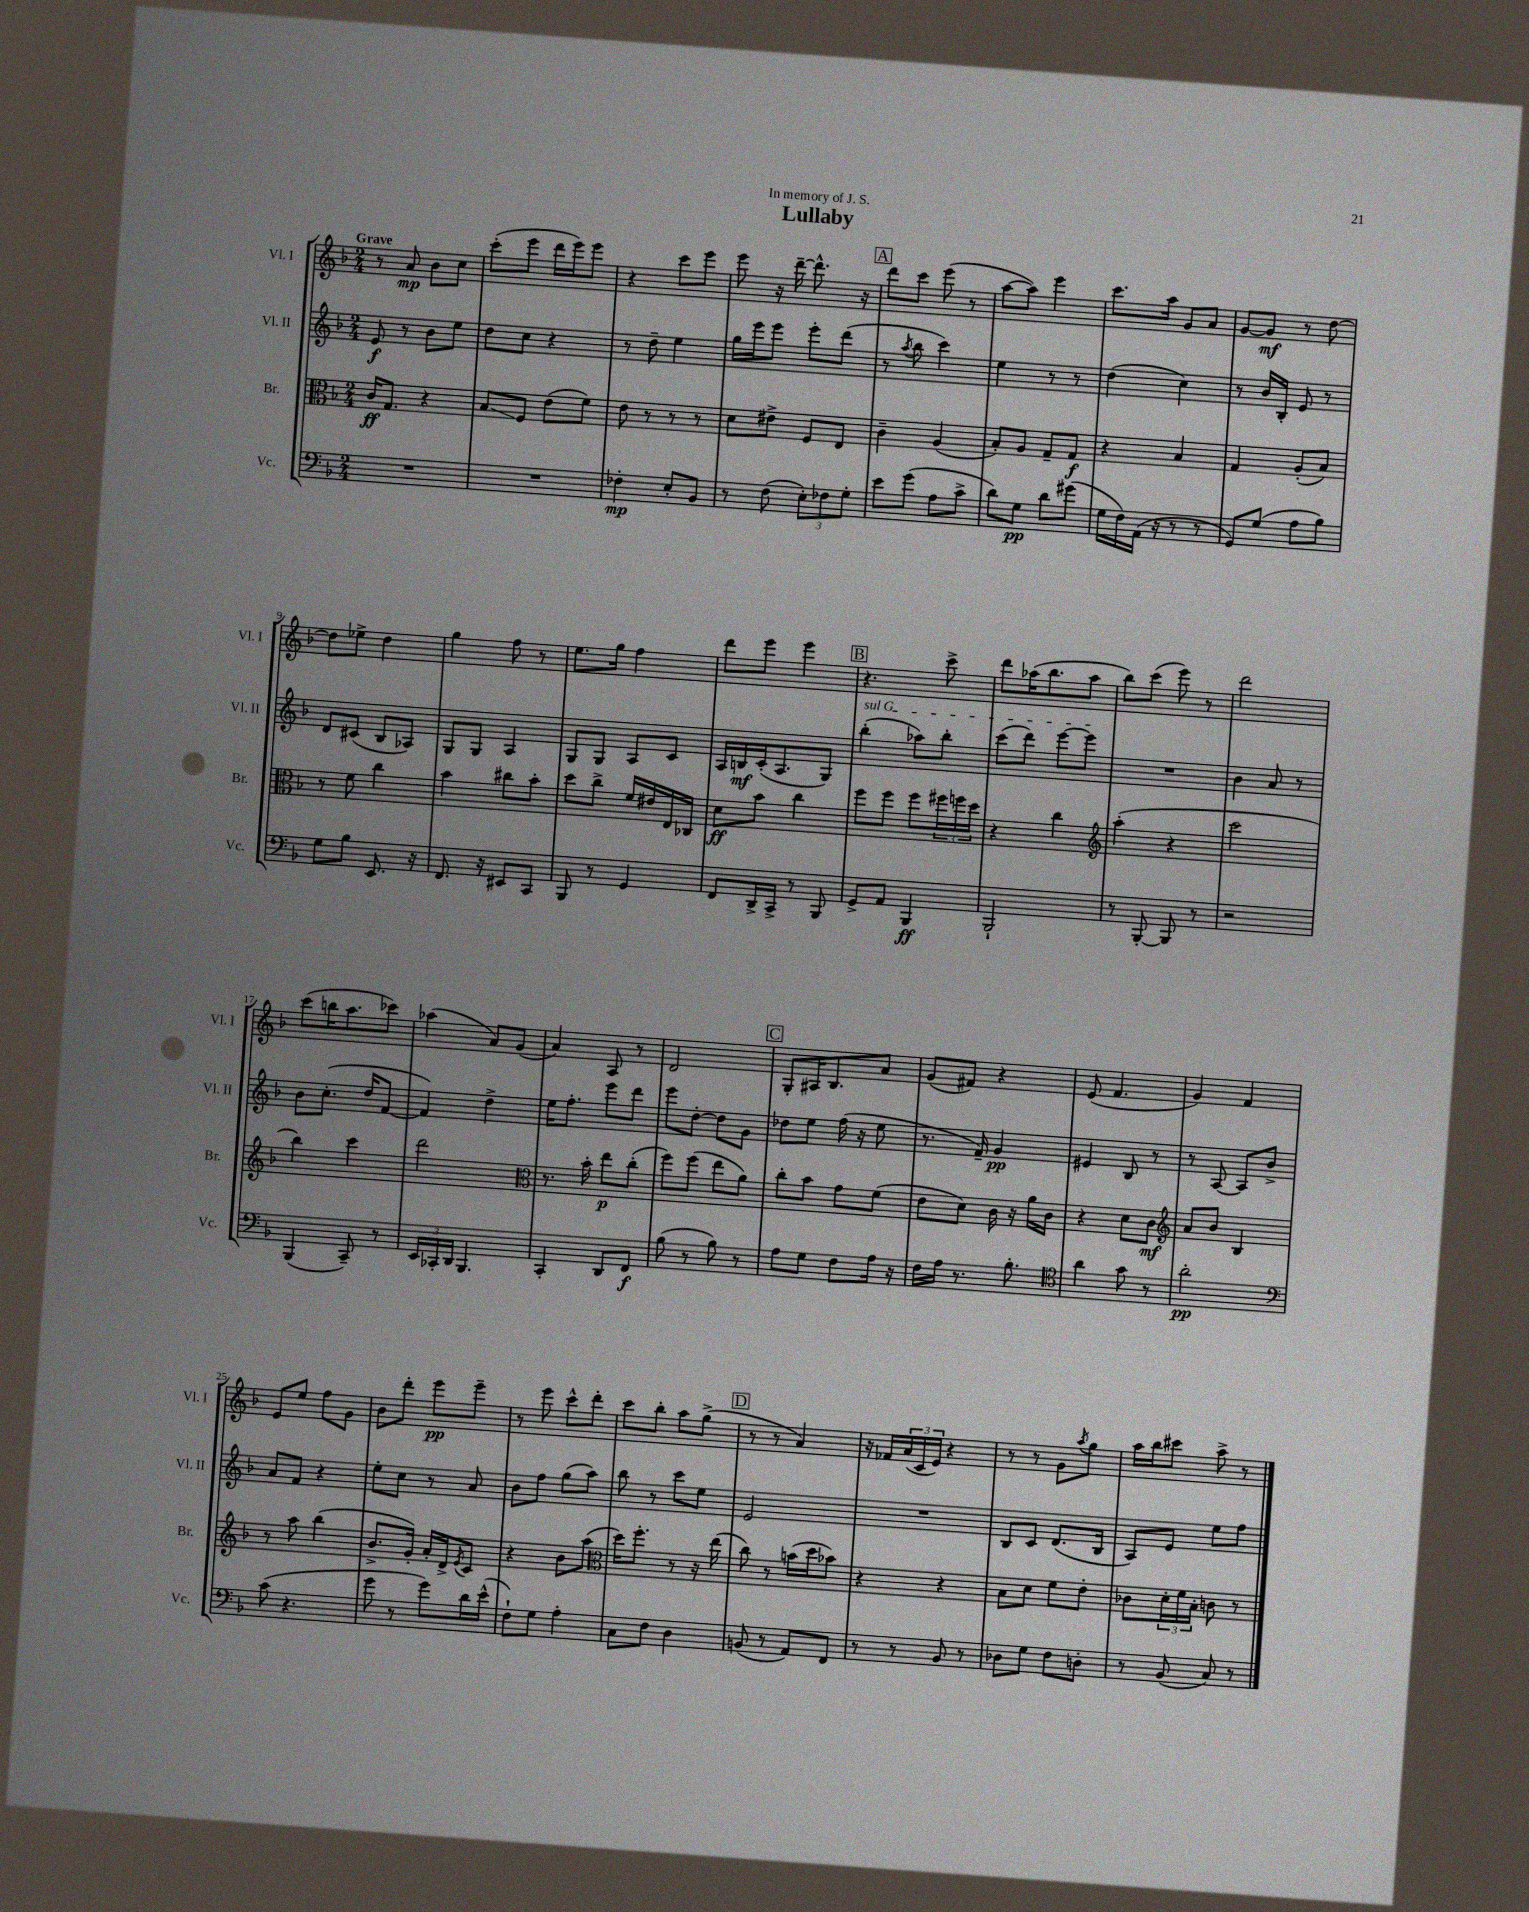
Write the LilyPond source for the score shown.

\header { title = "Lullaby" dedication = "In memory of J. S." }
<<
\new StaffGroup <<
\new Staff = "s0" \with { instrumentName = "Vl. I" shortInstrumentName = "Vl. I" } {
    \clef treble \key f \major \numericTimeSignature \time 2/4 \tempo "Grave"
    r8 a'8\mp bes'8 c''8 |
    c'''8-.( e'''8 d'''16 e'''16) e'''8 |
    r4 c'''8 e'''8 |
    e'''8 r16 d'''16~-- d'''8.-^ r16 |
    \mark \markup { \box "A" } d'''8 c'''8 e'''8( r8 |
    a''8~ a''8) e'''4 |
    c'''8. a''16 g'8 a'8 |
    g'8~ g'8\mf r8 d''8~ |
    d''8 ees''8-> d''4 |
    g''4 f''8 r8 |
    e''8. g''16 f''4 |
    d'''8 e'''8 e'''4 |
    \mark \markup { \box "B" } r4. c'''8-> |
    d'''8 aes''16( bes''8. aes''8 |
    bes''8) c'''8( e'''8) r8 |
    d'''2 |
    c'''8( b''16 a''8. ces'''8) |
    aes''4( a'8) g'8( |
    a'4) a8 r8 |
    d'2 |
    \mark \markup { \box "C" } g8-. ais16 bes8. a'8 |
    g'8( fis'8) r4 |
    e'8( f'4. |
    g'4) f'4 |
    e'8 e''8 f''8 g'8 |
    bes'8 d'''8-. e'''8\pp e'''8-- |
    r8 e'''8 c'''8-^ d'''8-. |
    c'''8 bes''8-. a''8 g''8->( |
    \mark \markup { \box "D" } r8 r8 a'4) |
    r16 fes'16 \tuplet 3/2 { a'16( c'16 e'16) } r4 |
    r8 r8 g'8 \acciaccatura { a''8 } g''8 |
    a''16 bes''16 cis'''8 a''8-> r8 \bar "|." |
}
\new Staff = "s1" \with { instrumentName = "Vl. II" shortInstrumentName = "Vl. II" } {
    \clef treble \key f \major \numericTimeSignature \time 2/4
    e'8\f r8 bes'8 e''8 |
    d''8 c''8 r4 |
    r8 d''8-- e''4 |
    g''16 e'''16 e'''8 e'''8-. d'''8( |
    \mark \markup { \box "A" } r8 \acciaccatura { a''8 } bes''8 c'''4) |
    e''4 r8 r8 |
    d''4( c''4) |
    r8 bes'16 bes16-. e'8 r8 |
    d'8 cis'8( bes8 aes8) |
    g8 g8 a4 |
    g8 g8 a8 c'8 |
    a16 b16\mf c'16-.( a8. g8) |
    \mark \markup { \box "B" } \once \override TextSpanner.bound-details.left.text = \markup { \italic "sul G" } bes''4-.\startTextSpan( aes''8) bes''8-. |
    c'''8( d'''8) e'''8~ e'''8\stopTextSpan |
    R2 |
    bes'4 a'8 r8 |
    bes'8 c''8.-.( d''16 f'8~ |
    f'4) d''4-> |
    e''16 f''8.-. e'''8 d'''8 |
    e'''8 d''8~-. d''8 g'8 |
    \mark \markup { \box "C" } des''8 e''8 f''16( r16 e''8 |
    r8. f'16--) g'4\pp |
    eis'4 bes8 r8 |
    r8 a8~ a8 bes'8-> |
    a'8 f'8 r4 |
    e''8-. c''8 r8 a'8 |
    bes'8 f''8 g''8( a''8) |
    bes''8 r8 c'''8 e''8 |
    \mark \markup { \box "D" } e'2 |
    R2 |
    bes8 c'8 d'8.( bes16 |
    a8) e'8 e''8 f''8 \bar "|." |
}
\new Staff = "s2" \with { instrumentName = "Br." shortInstrumentName = "Br." } {
    \clef alto \key f \major \numericTimeSignature \time 2/4
    c'16\ff g8. r4 |
    bes8\glissando f8 e'8( f'8) |
    e'8 r8 r8 r8 |
    d'8 eis'8-> f8 e8 |
    \mark \markup { \box "A" } c'4-- a4( |
    bes8-.) a8 g8-- g8\f |
    r4 bes4 |
    g4 a8-.( bes8) |
    r8 f'8 c''4 |
    bes'4 cis''8 bes'8-. |
    d''8 c''8-> f'16 eis'16 e16 ces16 |
    d'8\ff bes'8 c''4 |
    \mark \markup { \box "B" } f''8 f''8 f''8 \tuplet 3/2 { fis''16 f''16 d''16 } |
    r4 c''4 |
    \clef treble a''4-.( r4 |
    c'''2 |
    bes''4) c'''4 |
    d'''2 |
    \clef alto r8. bes'16-. e''8\p c''8-.( |
    f''8) f''8( e''8 a'8) |
    \mark \markup { \box "C" } c''8-. bes'8 g'8 f'8( |
    e'8 d'8) c'16 r16 a'16 c'16 |
    r4 d'8 c'8\mf |
    \clef treble a'8 bes'8 bes4 |
    r8 a''8 bes''4( |
    bes'8.-> g'16-.) a'16-. d'16-> \acciaccatura { e'8 } c'8 |
    r4 bes'8 a''8( |
    \clef alto d''16) f''8.-. r8 r16 e''16( |
    \mark \markup { \box "D" } c''8) r8 b'16( d''16 bes'8) |
    r4 r4 |
    bes8 d'8 f'8 e'8-. |
    ces'8 \tuplet 3/2 { d'16-. f'16 bes16-. } c'8 r8 \bar "|." |
}
\new Staff = "s3" \with { instrumentName = "Vc." shortInstrumentName = "Vc." } {
    \clef bass \key f \major \numericTimeSignature \time 2/4
    R2 |
    R2 |
    fes4-.\mp e8-. bes,8 |
    r8 f8( \tuplet 3/2 { e8-.) fes8 g8-. } |
    \mark \markup { \box "A" } e'8 g'8( a8 c'8-> |
    d'8) g8\pp d'8 gis'8( |
    g16 f16) a,16( r16 r8 r8 |
    g,8) g8( a8 bes8) |
    g8 bes8 e,8. r16 |
    f,8. r16 eis,8 c,8 |
    bes,,8 r8 g,4 |
    f,8 d,16-> c,16-> r8 bes,,8 |
    \mark \markup { \box "B" } g,8-> a,8 bes,,4\ff |
    bes,,2-! |
    r8 bes,,8~-. bes,,8 r8 |
    r2 |
    bes,,4( c,8--) r8 |
    \tuplet 3/2 { e,16 ces,16-. d,16 } bes,,4. |
    c,4-. d,8 f,8\f |
    bes8( r8 bes8) r8 |
    \mark \markup { \box "C" } a8 g8 f8 a16 r16 |
    f16 a16 r8. bes8.-. |
    \clef tenor a'4 g'8 r8 |
    a'2-.\pp |
    \clef bass c'8( r4. |
    g'8 r8 g'8) d'16 e'16-^( |
    f8-!) g8 a4-. |
    c8 f8 d4 |
    \mark \markup { \box "D" } b,8( r8 a,8) f,8 |
    r8 r8 bes,8 r8 |
    des8 g8 f8 d8-. |
    r8 bes,8( c8) r8 \bar "|." |
}
>>
>>
